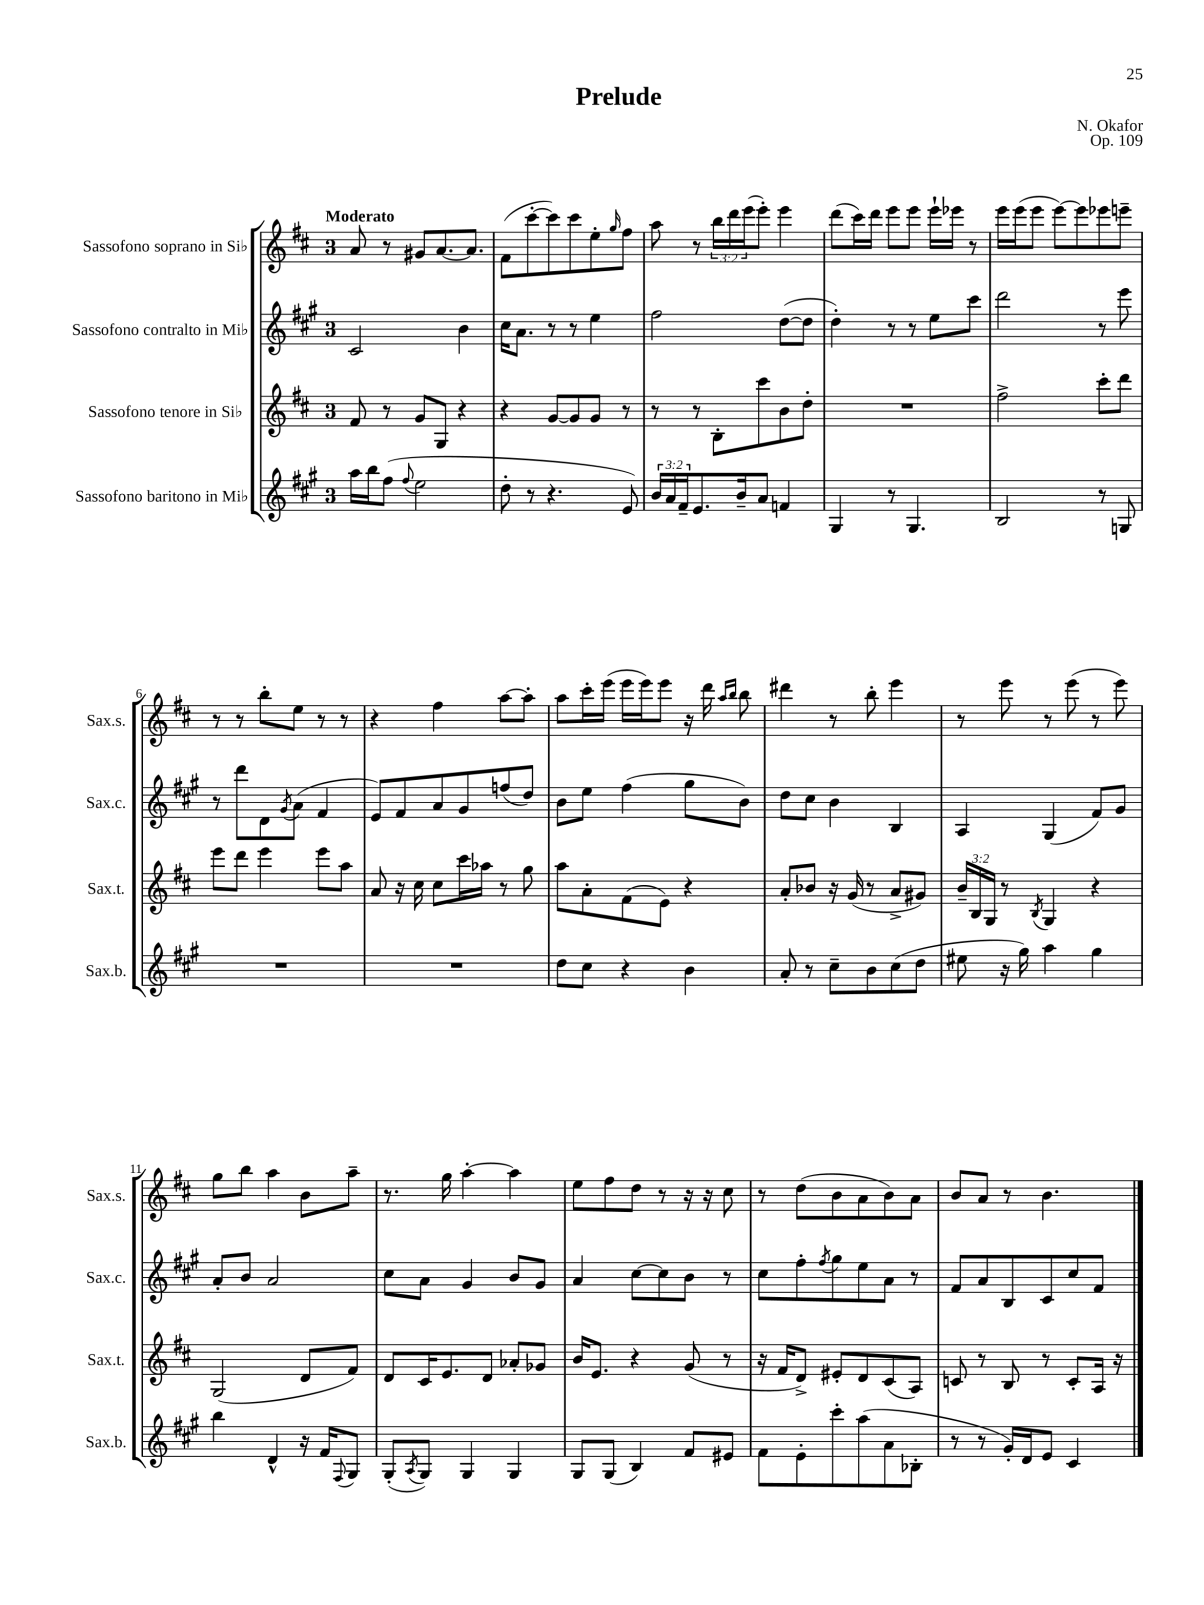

**kern	**kern	**kern	**kern
*part4	*part3	*part2	*part1
*staff4	*staff3	*staff2	*staff1
*I"Sassofono baritono in Mi♭	*I"Sassofono tenore in Si♭	*I"Sassofono contralto in Mi♭	*I"Sassofono soprano in Si♭
*I'Sax.b.	*I'Sax.t.	*I'Sax.c.	*I'Sax.s.
*clefG2	*clefG2	*clefG2	*clefG2
*k[f#c#g#]	*k[f#c#]	*k[f#c#g#]	*k[f#c#]
*M3/4	*M3/4	*M3/4	*M3/4
=1	=1	=1	=1
!	!	!	!LO:TX:a:B:t=Moderato
16aa\LL	8f#/	2c#/	8a/
16bb\J	.	.	.
(8ff#\J	8r	.	8r
8qqff#/	.	.	.
2ee\	8g/L	.	8g#X/L
.	8G/J	.	[8.a/
.	4r	4b\	.
.	.	.	8.a/J]
=2	=2	=2	=2
8dd'\	4r	16cc#\KL	(8f#\L
.	.	8.a\J	.
8r	.	.	[8ccc#'\
4.r	[8g/L	8r	8ccc#\])
.	8g/]	8r	8ccc#\
.	8g/J	4ee\	8ee'\
.	.	.	16qqgg/
8e/)	8r	.	8ff#\J
=3	=3	=3	=3
24b/LL	8r	2ff#\	8aa\
24a/	.	.	.
24f#~/J	.	.	.
8.e/	8r	.	8r
.	8B'\L	.	24bb\LL
.	.	.	24ddd\
16b~/k	.	.	.
.	.	.	(24eee\J
8a/J	8ccc#\	.	8eee'\J)
4fn/	8b\	([8dd\L	4eee\
.	8dd'\J	8dd\J]	.
=4	=4	=4	=4
4G#/	2.r	4dd'\)	(8ddd\L
.	.	.	16ccc#\L)
.	.	.	16ddd\JJ
8r	.	8r	8eee\L
4.G#/	.	8r	8eee\J
.	.	8ee\L	16eee`\LL
.	.	.	16eee-X\JJ
.	.	8ccc#\J	8r
=5	=5	=5	=5
2B/	2ff#^\	2ddd\	16eee\LL
.	.	.	(16eee\J
.	.	.	8eee\J
.	.	.	[8eee\L)
.	.	.	8eee\]
8r	8ccc#'\L	8r	8eee-X\
8Gn/	8ddd\J	8eee\	8eeen~\J
!!LO:LB:g=z
=6	=6	=6	=6
2.r	8eee\L	8r	8r
.	8ddd\J	8ddd\L	8r
.	4eee\	8d\	8bb'\L
.	.	8qg#/	.
.	.	(8a\J	8ee\J
.	8eee\L	4f#/	8r
.	8aa\J	.	8r
=7	=7	=7	=7
2.r	8a/	8e/L)	4r
.	16r	8f#/	.
.	16cc#\	.	.
.	8cc#\L	8a/	4ff#\
.	16ccc#\L	8g#/	.
.	16aa-X\JJ	.	.
.	8r	(8ffn/	[8aa\L
.	8gg\	8dd/J)	8aa'\J]
=8	=8	=8	=8
8dd\L	8aa\L	8b\L	8aa\L
8cc#\J	8a'\	8ee\J	16ccc#'\L
.	.	.	(16eee\JJ
4r	(8f#\	(4ff#\	16eee\LL
.	.	.	16eee\J)
.	8e\J)	.	8eee\J
4b\	4r	8gg#\L	16r
.	.	.	16ddd\
.	.	.	16qqaa/LL
.	.	.	16qqbb/JJ
.	.	8b\J)	8bb\
=9	=9	=9	=9
8a'/	8a'/L	8dd\L	4ddd#X\
8r	8b-X/J	8cc#\J	.
8cc#~\L	16r	4b\	8r
.	(16g/	.	.
8b\	8r	.	8bb'\
(8cc#\	8a^/L	4B/	4eee\
8dd\J	8g#X/J)	.	.
=10	=10	=10	=10
8ee#X\	24b~/LL	4A/	8r
.	24B/	.	.
.	24G/JJ	.	.
16r	8r	.	8eee\
16gg#\)	.	.	.
.	8qB/	.	.
4aa\	4G/	(4G#/	8r
.	.	.	(8eee\
4gg#\	4r	8f#/L)	8r
.	.	8g#/J	8eee\)
!!LO:LB:g=z
=11	=11	=11	=11
4bb\	(2G/	8a'/L	8gg\L
.	.	8b/J	8bb\J
4d^^/	.	2a/	4aa\
16r	8d/L	.	8b\L
16f#/KL	.	.	.
8qqF#/	.	.	.
8G#/J	8f#/J)	.	8aa~\J
=12	=12	=12	=12
(8G#'/L	8d/L	8cc#\L	8.r
8qA/	.	.	.
8G#/J)	16c#/K	8a\J	.
.	8.e/	.	16gg\
4G#/	.	4g#/	[4aa'\
.	8d/J	.	.
4G#/	8a-X'/L	8b/L	4aa\]
.	8g-X/J	8g#/J	.
=13	=13	=13	=13
8G#/L	16b/KL	4a/	8ee\L
.	8.e/J	.	.
(8G#/J	.	.	8ff#\
4B/)	4r	[8cc#\L	8dd\J
.	.	8cc#\]	8r
8f#/L	(8g/	8b\J	16r
.	.	.	16r
8e#X/J	8r	8r	8cc#\
=14	=14	=14	=14
8f#\L	16r	8cc#\L	8r
.	16f#/KL	.	.
8e'\	8d^/J)	8ff#'\	(8dd\L
.	.	8qff#/	.
8ccc#'\	8e#X'/L	8gg#\	8b\
(8aa\	8d/	8ee\	8a\
8a\	(8c#/	8a\J	8b\)
8B-X'\J	8A/J)	8r	8a\J
=15	=15	=15	=15
8r	8cn/	8f#/L	8b/L
8r	8r	8a/	8a/J
16g#'/LL)	8B/	8B/	8r
16d/J	.	.	.
8e/J	8r	8c#/	4.b\
4c#/	8c'/L	8cc#/	.
.	16A/Jk	8f#/J	.
.	16r	.	.
==	==	==	==
*-	*-	*-	*-
